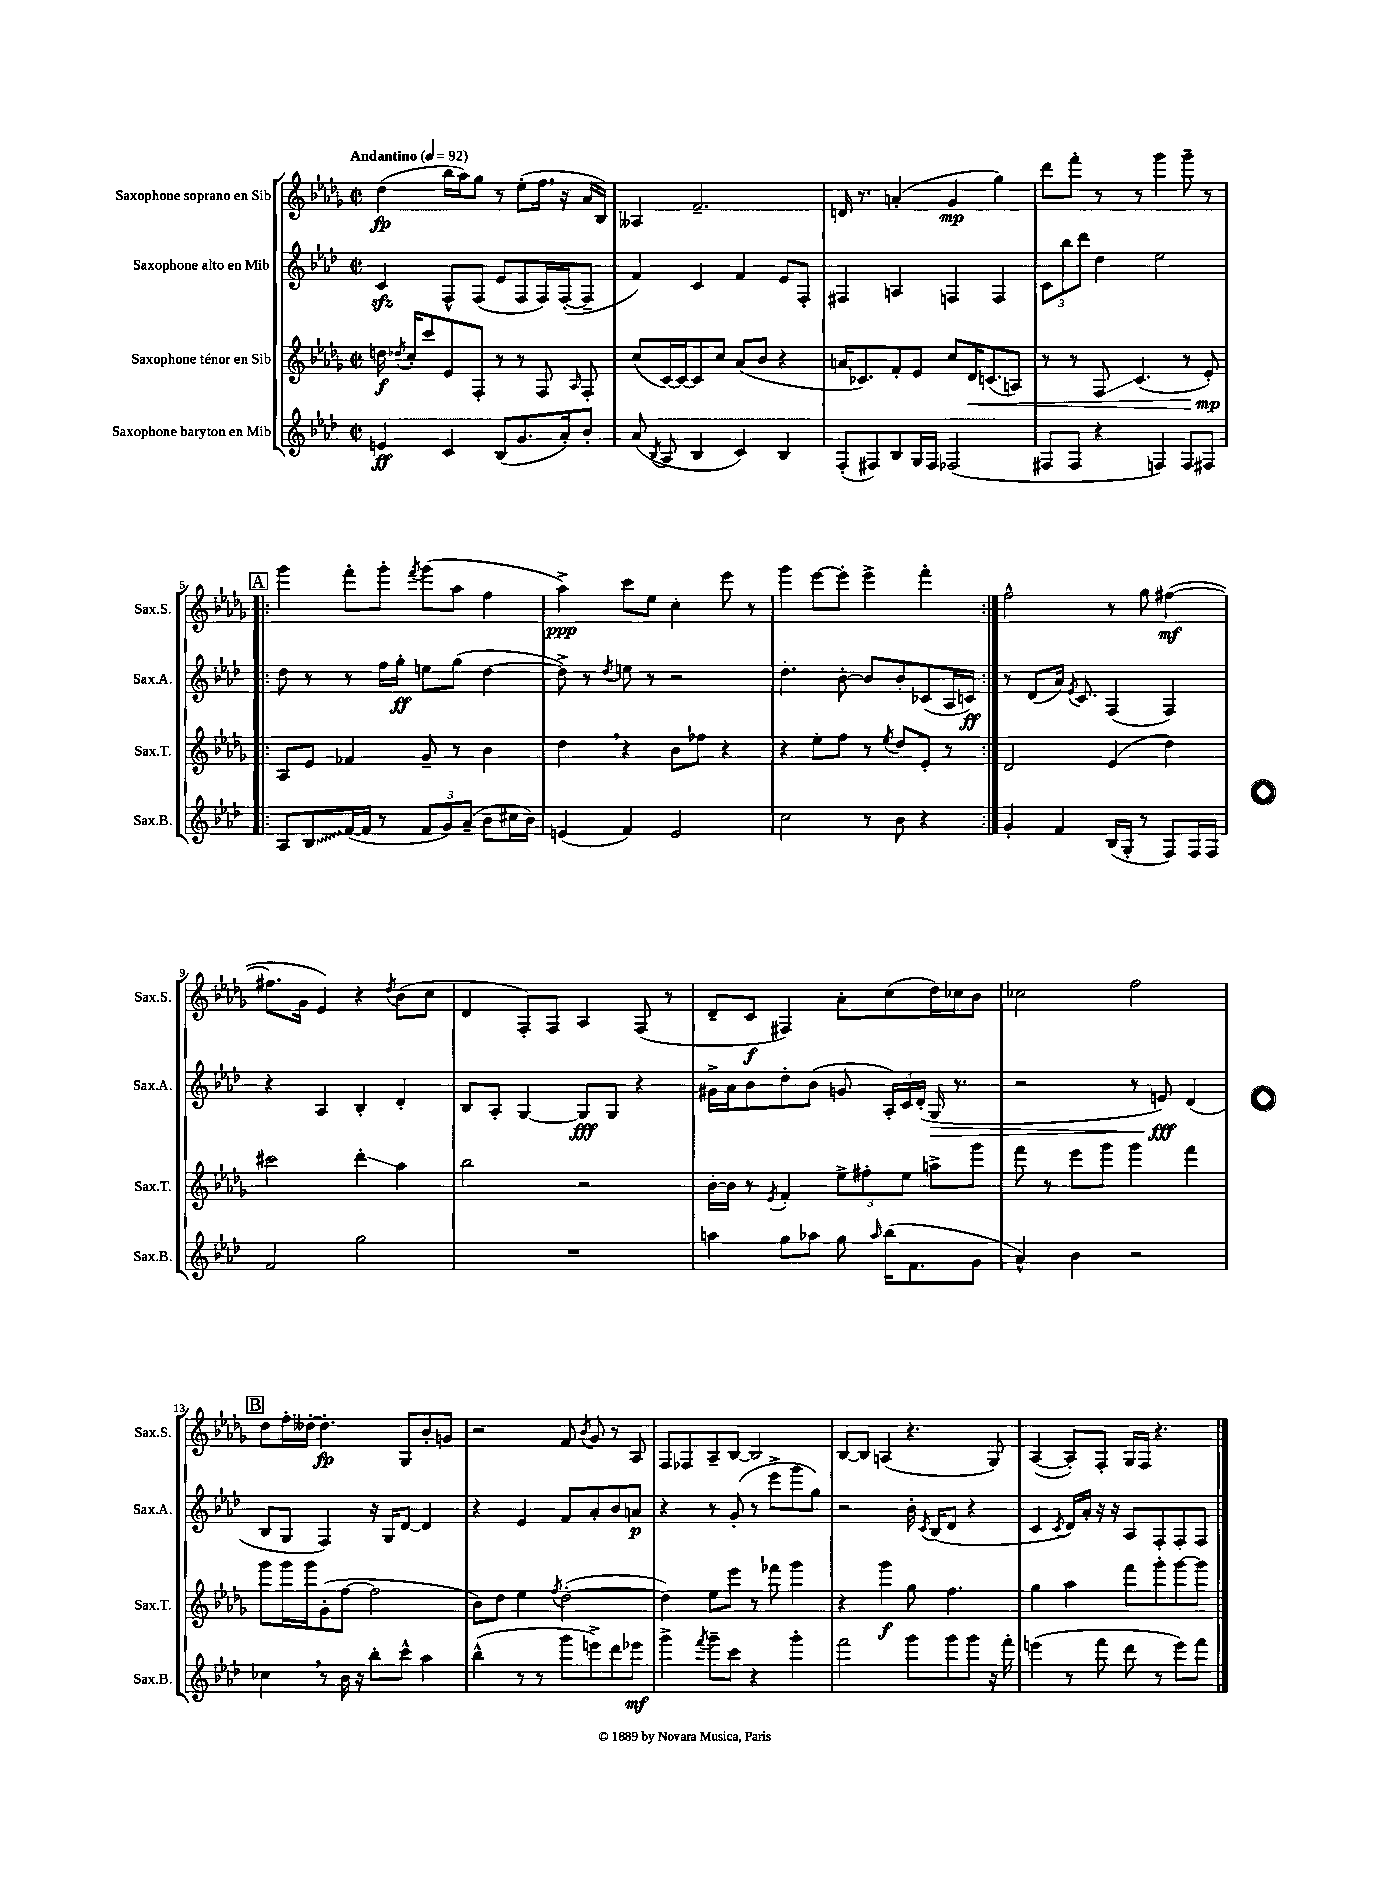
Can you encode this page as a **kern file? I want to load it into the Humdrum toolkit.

**kern	**kern	**kern	**kern
*staff4	*staff3	*staff2	*staff1
*clefG2	*clefG2	*clefG2	*clefG2
*k[b-e-a-d-]	*k[b-e-a-d-g-]	*k[b-e-a-d-]	*k[b-e-a-d-g-]
*M2/2	*M2/2	*M2/2	*M2/2
*met(c|)	*met(c|)	*met(c|)	*met(c|)
*MM92	*MM92	*MM92	*MM92
4e	16dd	4c	(4dd-
.	8qdd-	.	.
.	16cc'	.	.
.	8ccc	.	.
4c	8e-	8F^^	16bb-
.	.	.	16aa-)
.	8F'	(8F	8gg-
(8B-	8r	8e-	8r
8.g	8r	8F	(8ee-'
.	8F	16F)	16ff
16a-')	.	([16F'	16r
.	16qqA-	.	.
8b-'	8F'	8F~]	16a-
.	.	.	16B-)
=	=	=	=
(8a-	(8cc	4f)	4A--
8qB-	.	.	.
8A-	[16c)	.	.
.	16c_	.	.
4B-	8c]	4c	2.f~
.	8cc	.	.
4c)	(8a-	4f	.
.	8b-	.	.
4B-	4r	8e-	.
.	.	8F'	.
=	=	=	=
(8F'	16a	4F#	16d
.	8.c-)	.	8.r
8F#)	.	.	.
8B-	8f'	4A	(4a'
16G	8e-	.	.
16F#	.	.	.
(2F-	8cc	4F	4g-
.	16d-	.	.
.	(8.c	.	.
.	.	4F	4gg-)
.	8A)	.	.
=	=	=	=
8F#	8r	12c	8ddd-
.	.	12bb-	.
8F#	8r	.	8fff'
.	.	12ddd-	.
4r	8F	4dd-	8r
.	(4.c	.	8r
4F)	.	2ee-	4ggg-
8F	8r	.	8ggg-~
8F#	8e-')	.	8r
=!|:	=!|:	=!|:	=!|:
8A-	8A-	8dd-	4ggg-
8B-	8e-	8r	.
([16f	4f-	8r	8fff'
16f]	.	.	.
8r	.	16ff	8ggg-'
.	.	16gg'	.
.	.	.	8qfff
12f	8g-~	8ee	(8ggg-
12g)	.	.	.
.	8r	(8gg	8aa-
(12a-~	.	.	.
8b-	4b-	[4dd-	4ff
16cc#	.	.	.
16b-)	.	.	.
=	=	=	=
(4e	4dd-	8dd-^])	4aa-^)
.	.	8r	.
.	.	8qdd-	.
4f)	4r	8ee	8ccc
.	.	8r	8ee-
2e	8b-	2r	4cc'
.	8ff-	.	.
.	4r	.	8eee-
.	.	.	8r
=	=	=	=
2cc	4r	4.dd-'	4ggg-
.	8ee-'	.	[8eee-
.	8ff	[8b-'	8eee-']
8r	8r	8b-]	4eee-^
.	8qee-	.	.
8b-	8dd-	8b-'	.
4r	8e-'	(8c-	4fff'
.	8r	16A-	.
.	.	16c)	.
=:|!	=:|!	=:|!	=:|!
4g'	2d-	8r	2ff^^
.	.	(8d-	.
4f	.	16a-)	.
.	.	8qe-	.
.	.	8.c	.
(16B-	(4e-	(4F	8r
16G'	.	.	.
8r	.	.	8gg-
8F)	4dd-)	4F)	([4ff#
16F	.	.	.
16F	.	.	.
=	=	=	=
2f	2ccc#	4r	8.ff#]
.	.	.	16g-
.	.	4A-	4e-)
2gg	4ddd-'	4B-'	4r
.	.	.	8qdd-
.	4aa-	4d-'	(8b-
.	.	.	8cc
=	=	=	=
1r	2bb-	8B-	4d-
.	.	8A-'	.
.	.	[4G	8F')
.	.	.	8F
.	2r	8G]	4A-
.	.	8G	.
.	.	4r	(8F
.	.	.	8r
=	=	=	=
4aa	[16b-'	16g#^	8d-~
.	16b-]	16a-	.
.	8r	8b-	8c
.	8qe-	.	.
8gg	4f'	8dd-'	4F#)
8aa-	.	(8b-	.
8gg	12ee-^	8g	8a-'
.	12ff#'	.	.
16qqaa-	.	.	.
(16bb-	.	24A-')	(8cc
.	12ee-	24c	.
8.f	.	.	.
.	.	(24d-'	.
.	8aa^	16G	16dd-)
.	.	8.r	16cc-
8g	8ggg-	.	8b-
=	=	=	=
4a-^^)	8fff	2r	2cc-
.	8r	.	.
4b-	8eee-	.	.
.	8ggg-	.	.
2r	4ggg-	8r	2ff
.	.	8e)	.
.	4fff	(4d-	.
=	=	=	=
4cc-	8ggg-	8B-	8dd-
.	16ggg-	8G	16ff'
.	16ggg-	.	[16dd--'
8r	(8g-'	4F)	4.dd--']
16b-	[8ff	.	.
16r	.	.	.
8bb-'	2ff]	16r	.
.	.	16G	.
8ccc^^	.	[8d-	8G-
4aa-	.	4d-]	8b-'
.	.	.	8g
=	=	=	=
(4bb-^^	8b-)	4r	2r
.	8dd-	.	.
8r	4ee-	4e-	.
8r	.	.	.
.	8qff	.	.
8ggg	([2dd-'	8f	8f
.	.	.	8qb-
8eee^)	.	8a-'	8g-
8ddd-	.	8b-	8r
8eee-	.	8a	8A-
=	=	=	=
4ggg^	4dd-])	4r	8F
.	.	.	8F-
8qfff	.	.	.
8ggg~	8ee-	8r	8A-~
8ccc	8eee-	(8g'	[8B-
4r	8r	8r	2B-]
.	8fff-	8eee-^	.
4ggg'	4ggg-	8ggg	.
.	.	8gg)	.
=	=	=	=
2fff	4r	2r	[8B-
.	.	.	8B-]
.	4ggg-	.	(4A
8ggg	8gg-	16b-'	4.r
.	.	8qc	.
.	.	(16B-	.
8ggg	4.ff	8d-	.
8ggg	.	4r	.
16r	.	.	8G-)
16fff'	.	.	.
=	=	=	=
(4eee	4gg-	4c	([4A-
.	.	8qc	.
8r	4aa-	16d-)	8A-'])
.	.	16a-'	.
8fff	.	16r	8F'
.	.	16r	.
8ddd-	8fff	8A-	16G-
.	.	.	16F
8r	8ggg-'	8F'	4.r
8eee)	[8ggg-	8F'	.
8fff	8ggg-]	8F	.
==	==	==	==
*-	*-	*-	*-
